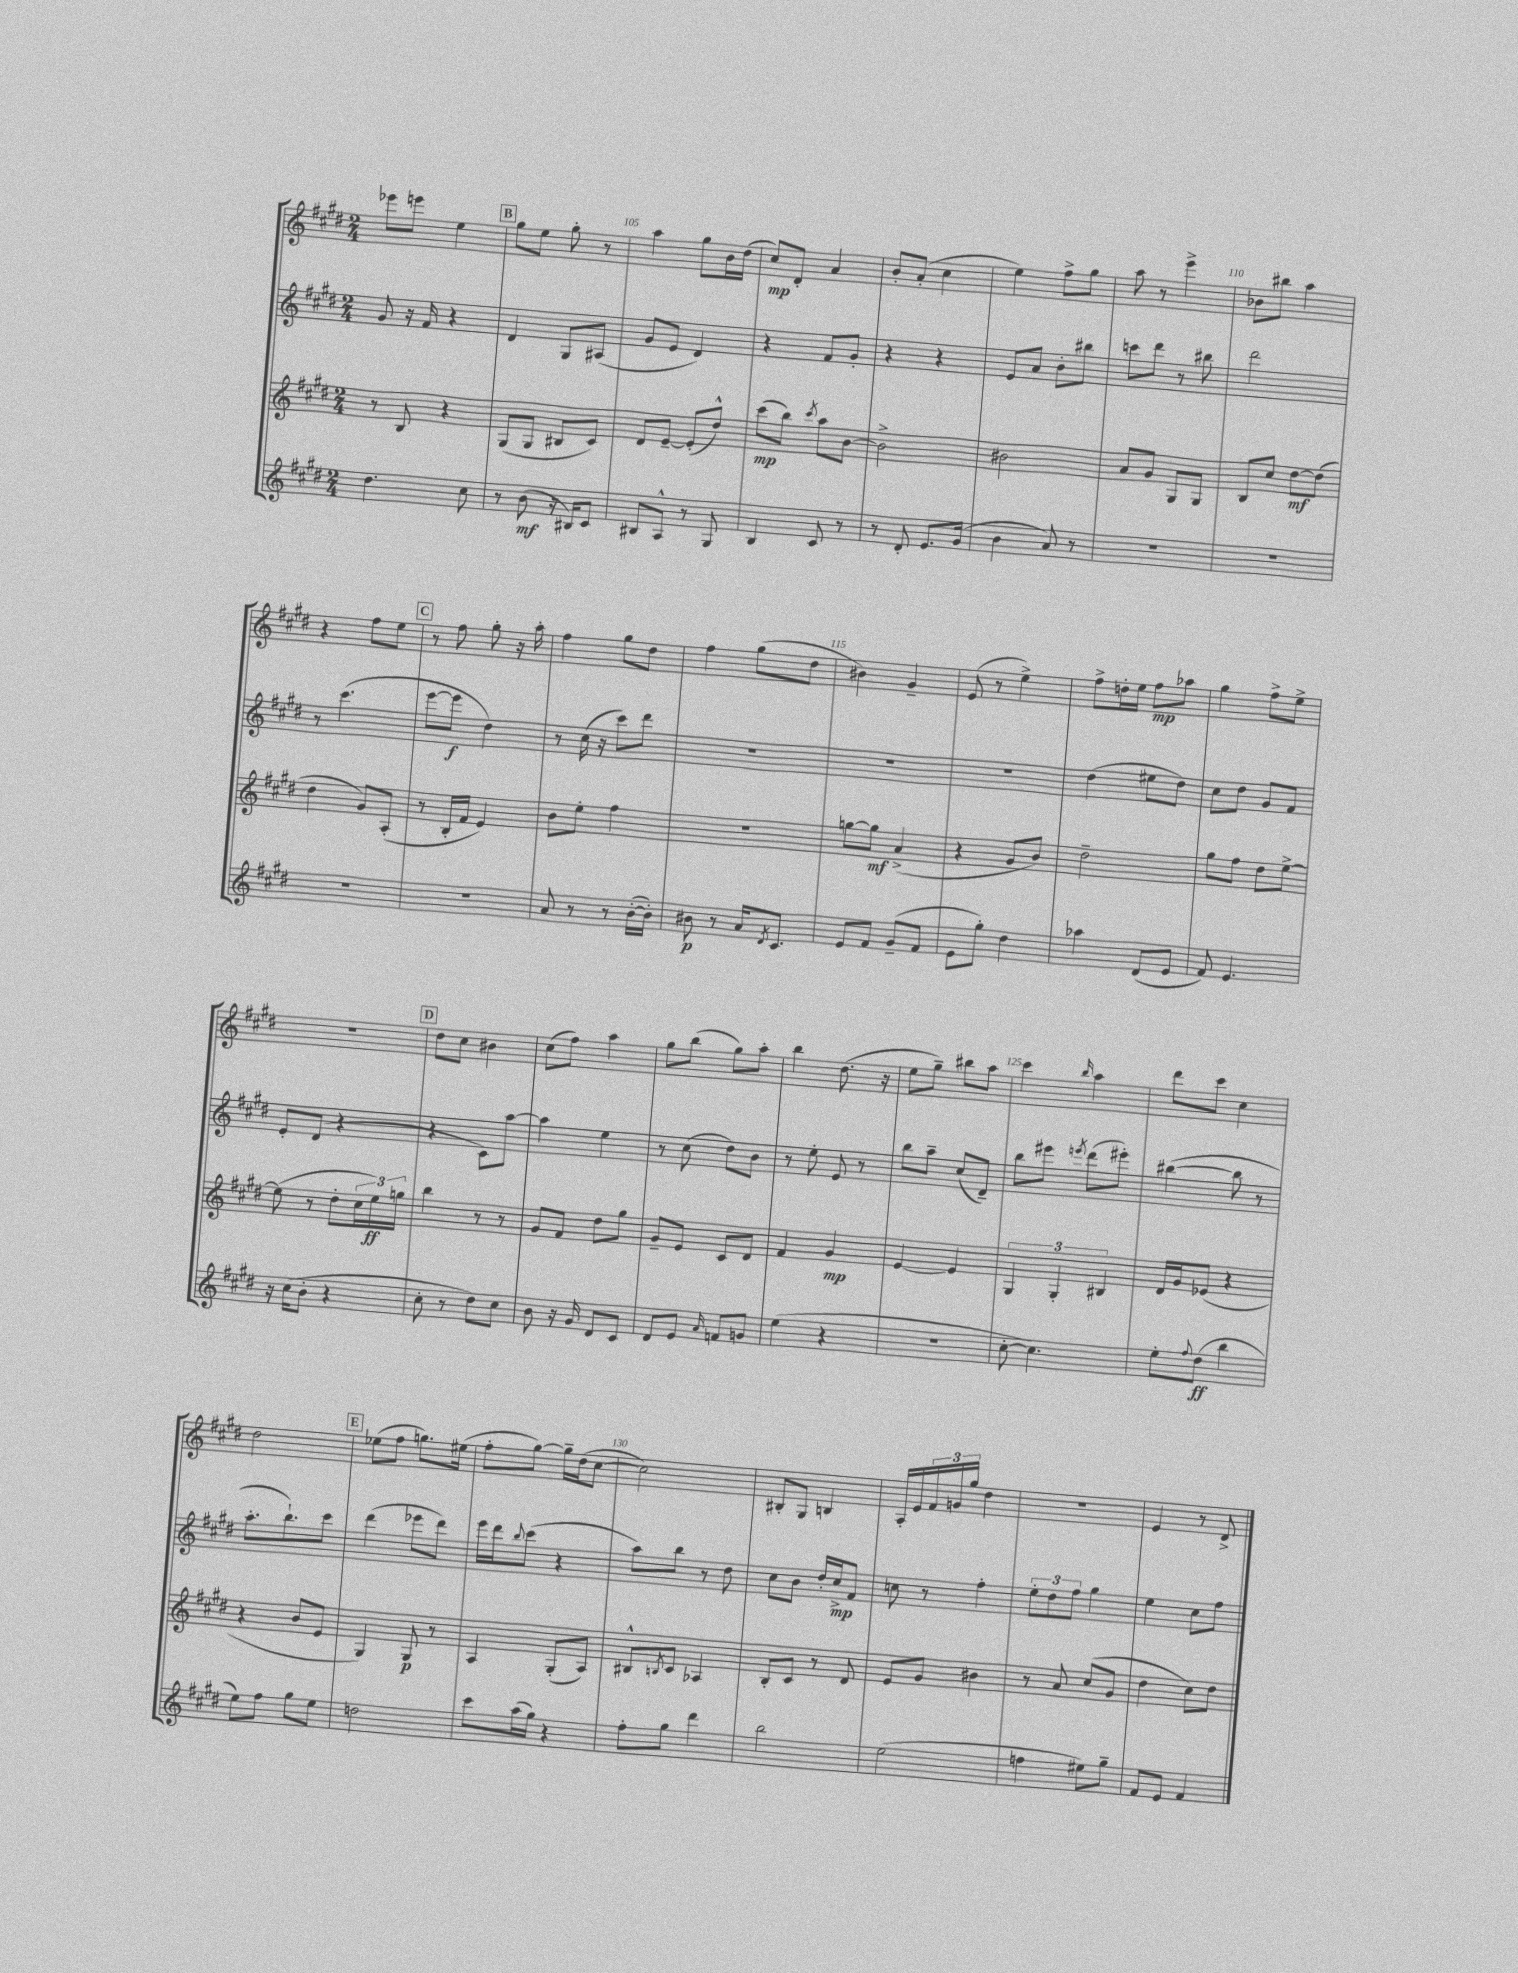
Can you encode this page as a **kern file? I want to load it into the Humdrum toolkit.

**kern	**kern	**kern	**kern
*staff4	*staff3	*staff2	*staff1
*clefG2	*clefG2	*clefG2	*clefG2
*k[f#c#g#d#]	*k[f#c#g#d#]	*k[f#c#g#d#]	*k[f#c#g#d#]
*M2/4	*M2/4	*M2/4	*M2/4
4.dd#	8r	8g#	8eee-
.	8B	16r	8eee
.	.	16f#	.
.	4r	4r	4ee
8cc#	.	.	.
=	=	=	=
8r	(8G#	4d#	8gg#
(8b	8G#	.	8ee
16r	8B#	8G#	8gg#'
16B#)	.	.	.
8c#	8c#)	(8A#	8r
=	=	=	=
8B#	8d#	8g#	4aa
8A^^	[8e~	8e	.
8r	(8e']	4d#)	8gg#
8G#	8dd#^^)	.	16b
.	.	.	(16dd#
=	=	=	=
4B	(8ccc#	4r	8cc#)
.	8bb)	.	8d#'
.	8qccc#	.	.
8c#	8aa	8f#	4a
8r	[8b	8g#'	.
=	=	=	=
8r	2b^]	4r	8b'
8d#'	.	.	(8a'
8.e	.	4r	4cc#
(16g#	.	.	.
=	=	=	=
4b	2b#	8e	4ee)
.	.	8a	.
8a)	.	8b'	8ff#^
8r	.	8bb#	8gg#
=	=	=	=
2r	8a	8ccc	8aa
.	8g#	8ddd#	8r
.	8G#	8r	4eee^
.	8G#	8bb#	.
=	=	=	=
2r	8B	2ddd#	8b-
.	8cc#	.	8bb#
.	[8dd#	.	4aa
.	(8dd#]	.	.
=	=	=	=
2r	4dd#	8r	4r
.	.	(4.ccc#	.
.	8g#)	.	8ff#
.	(8A'	.	8ee
=	=	=	=
2r	8r	[8eee	8r
.	16B'	8eee]	8ff#
.	16f#	.	.
.	4e)	4dd#)	8gg#'
.	.	.	16r
.	.	.	16aa'
=	=	=	=
8a	8b	8r	4ff#
8r	8ee'	(16cc#	.
.	.	16r	.
8r	4ff#	8ccc#)	8gg#
([16b'	.	8ddd#	8dd#
16b'])	.	.	.
=	=	=	=
8b#	2r	2r	4ff#
8r	.	.	.
16a	.	.	(8gg#
8qd#	.	.	.
8.c#	.	.	.
.	.	.	8dd#
=	=	=	=
8e	[8gg	2r	4b#)
8f#	8gg]	.	.
(8g#~	(4a^	.	4g#~
8f#	.	.	.
=	=	=	=
8e	4r	2r	(8e
8gg#')	.	.	8r
4dd#	8g#	.	4ee^)
.	8b)	.	.
=	=	=	=
4aa-	2dd#~	(4dd#	8ff#^
.	.	.	16dd'
.	.	.	16ee
(8d#	.	8ee#	8ff#
8e	.	8dd#)	8aa-
=	=	=	=
8f#)	8gg#	8cc#	4gg#
4.e	8ff#	8dd#	.
.	8dd#	8g#	8ff#^
.	[8ee^	8f#	8ee^
=	=	=	=
16r	(8ee]	8e'	2r
(16cc#	.	.	.
8b'	8r	(8d#	.
4r	8dd#'	4r	.
.	24cc#	.	.
.	24ee)	.	.
.	24gg	.	.
=	=	=	=
8cc#'	4bb	4r	8dd#
8r	.	.	8cc#
8dd#)	8r	8c#)	4b#
8cc#	8r	[8aa	.
=	=	=	=
8b	8g#	4aa]	(8cc#
16r	8f#	.	8ff#)
16g#	.	.	.
8d#	8dd#	4ee	4aa
8c#	8gg#	.	.
=	=	=	=
8d#	8g#~	8r	8gg#
8e	8e	(8cc#	(8bb
16qqa	.	.	.
8f	8c#	8dd#)	8gg#)
8g	8d#	8b	8aa'
=	=	=	=
(4ee	4f#	8r	4bb
.	.	8ee'	.
4r	4g#	8e	(8.dd#
.	.	8r	.
.	.	.	16r
=	=	=	=
2r	[4e	8bb	8ee
.	.	8aa~	8gg#~)
.	4e]	(8cc#	8bb#
.	.	8d#~)	8aa
=	=	=	=
[8cc#'	6G#	8bb	4ccc#
4.cc#])	.	8eee#	.
.	6G#'	.	.
.	.	8qeee	16qqbb
.	.	(8ddd#	4aa
.	6B#	.	.
.	.	8eee#')	.
=	=	=	=
8ee'	16d#	([4bb#	8ddd#
.	16g#	.	.
8qqff#	.	.	.
(8dd#	(8e-	.	8ccc#
4bb	4r	8bb#]	4cc#
.	.	8r	.
=	=	=	=
8ee)	4r	8.aa'	2dd#
8ff#	.	.	.
.	.	8.bb`)	.
8gg#	8b	.	.
8ee	8e	8ccc#	.
=	=	=	=
2dd	4G#)	(4ddd#	(8ee-
.	.	.	8ff#
.	8G#	8eee-	8.gg)
.	8r	8ddd#)	.
.	.	.	(16ee#
=	=	=	=
8ccc#	4A	16eee	8ff#'
.	.	16ddd#	.
.	.	8qqbb	.
(16aa	.	(8ccc#	[8gg#)
16gg#)	.	.	.
4r	(8G#'	4r	16gg#~]
.	.	.	(16dd#
.	8A)	.	[8cc#
=	=	=	=
8ff#'	8B#^^	8aa)	2cc#])
.	8qB	.	.
8gg#	8c#	8bb	.
4ddd#	4A-	8r	.
.	.	8dd#	.
=	=	=	=
2bb	8B'	8cc#	8B#'
.	8c#	8b	8G#
.	8r	16dd#'	4B
.	.	16cc#^	.
.	8d#	8f#	.
=	=	=	=
(2ee	8e	8cc	16A'
.	.	.	16e
.	8g#	8r	24f#
.	.	.	24g
.	.	.	24gg#
.	4b#	4ff#'	4dd#
=	=	=	=
4ff	8r	12ee'	2r
.	.	12dd#	.
.	8a	.	.
.	.	12ff#	.
8ee#)	(8cc#	4gg#	.
8gg#~	8g#	.	.
=	=	=	=
8f#	4dd#	4ee	4e
8e	.	.	.
4f#	8cc#)	8cc#	8r
.	8dd#	8ff#	8d#^
==	==	==	==
*-	*-	*-	*-
